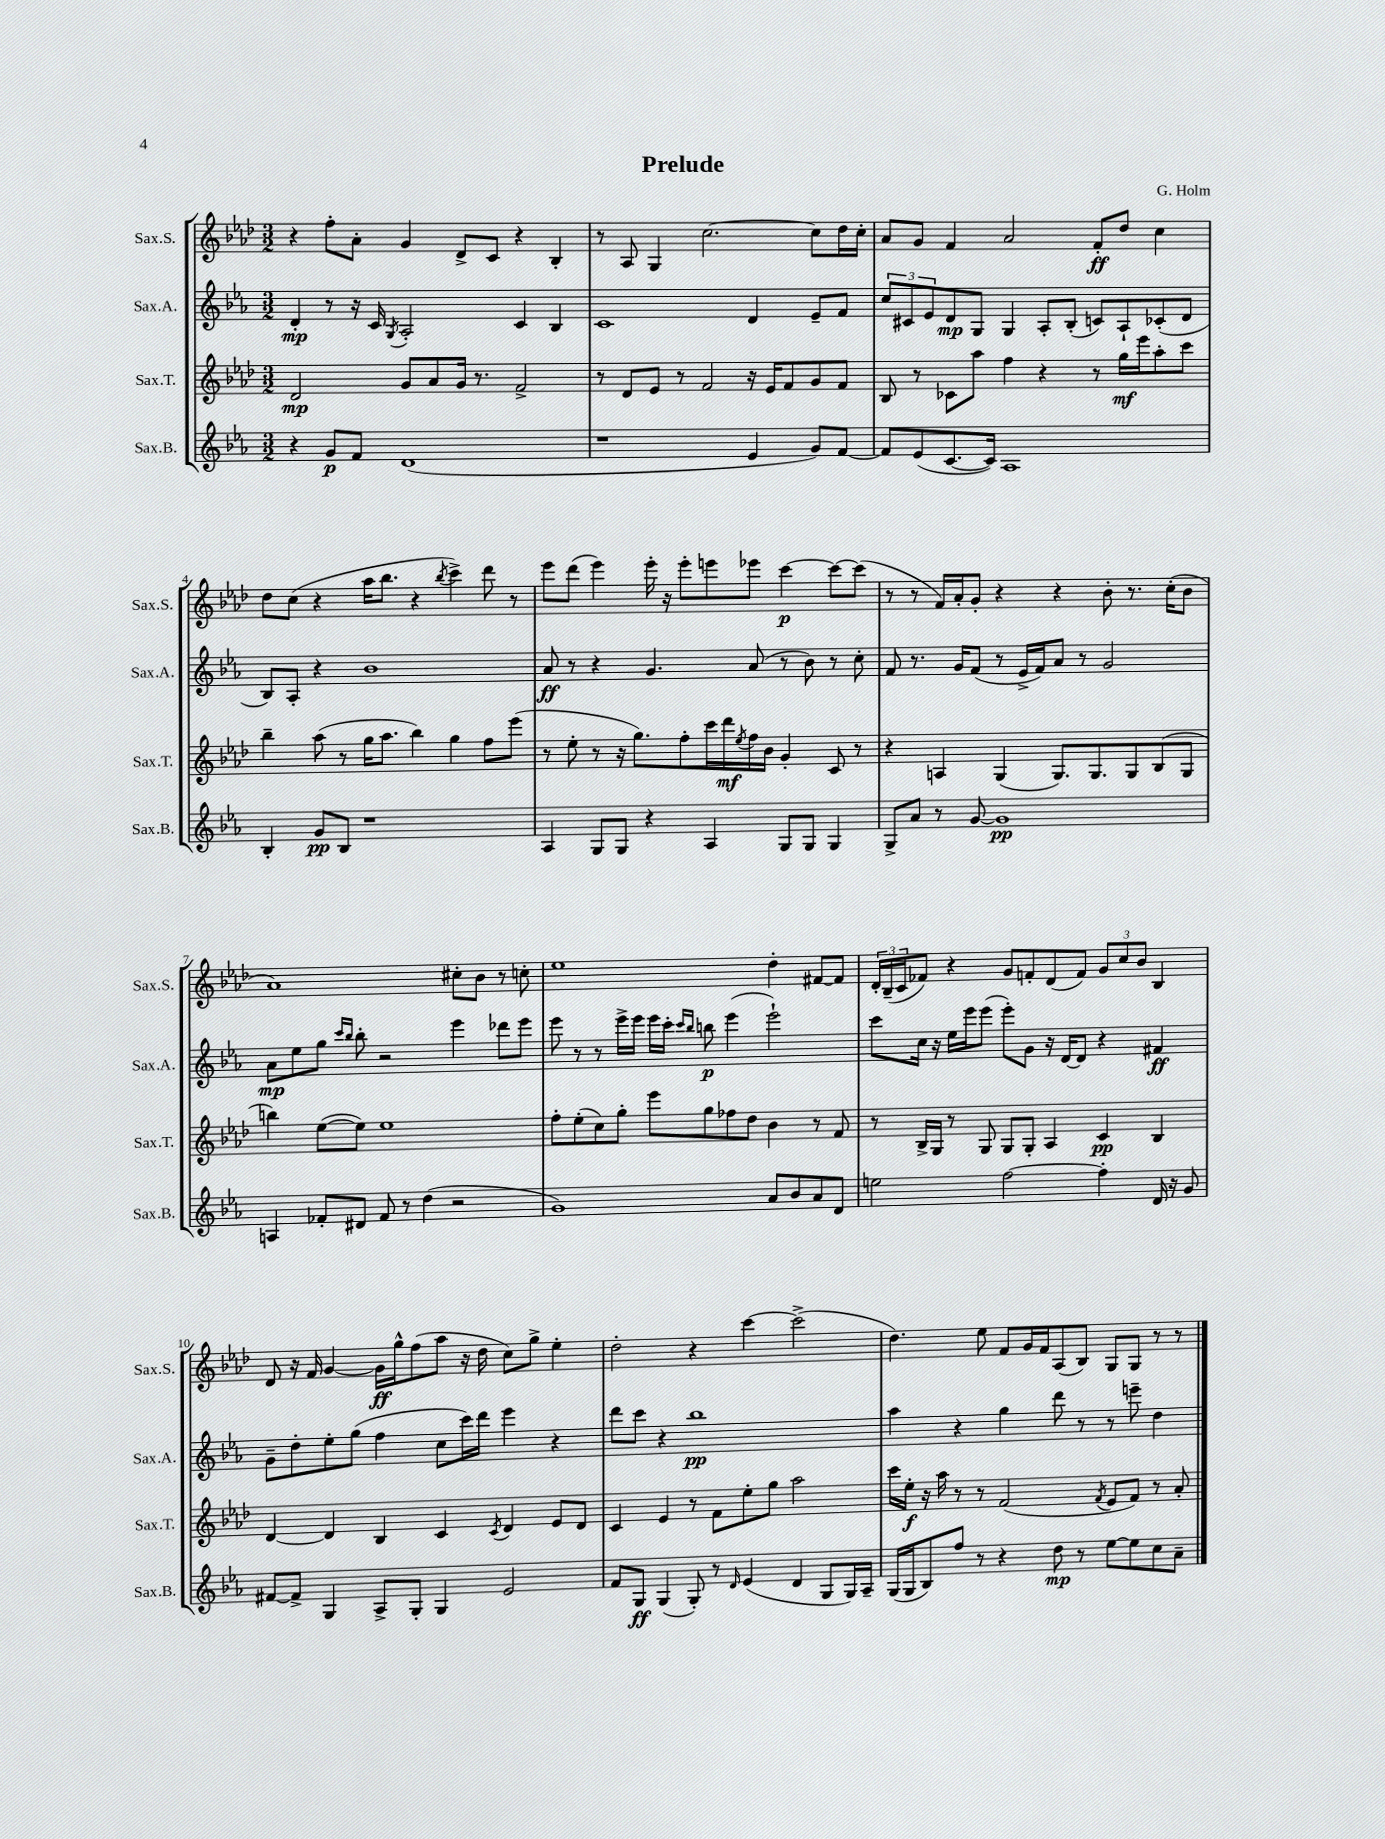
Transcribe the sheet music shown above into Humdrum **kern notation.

**kern	**kern	**kern	**kern
*staff4	*staff3	*staff2	*staff1
*clefG2	*clefG2	*clefG2	*clefG2
*k[b-e-a-]	*k[b-e-a-d-]	*k[b-e-a-]	*k[b-e-a-d-]
*M3/2	*M3/2	*M3/2	*M3/2
4r	2d-/	4d'/	4r
8g/L	.	8r	8ff'\L
8f/J	.	16r	8a-'\J
.	.	16c/	.
.	.	8qG/	.
(1d	8g/L	2A-'/	4g/
.	8a-/	.	.
.	16g/Jk	.	8d-^/L
.	8.r	.	.
.	.	.	8c/J
.	2f^/	4c/	4r
.	.	4B-/	4B-'/
=	=	=	=
1r	8r	1c	8r
.	8d-/L	.	8A-/
.	8e-/J	.	4G/
.	8r	.	.
.	2f/	.	[2.cc\
4e-/	16r	4d/	.
.	16e-/LK	.	.
.	8f/	.	.
8g/L)	8g/	8e-~/L	8cc\]L
[8f/J	8f/J	8f/J	16dd-\L
.	.	.	16cc'\JJ
=	=	=	=
8f/]L	8B-/	12cc/L	8a-/L
.	.	12c#/	.
(8e-/	8r	.	8g/J
.	.	12e-/	.
[8.c/	8c-\L	8d/	4f/
.	8aa-\J	8G/J	.
16c/]Jk)	.	.	.
1A-	4ff\	4G/	2a-/
.	4r	8A-'/L	.
.	.	(8B-'/J	.
.	8r	8c/L)	8f'/L
.	16gg\LL	8A-`/	8dd-/J
.	16eee-\J	.	.
.	8aa-'\	(8c-'/	4cc\
.	8ccc\J	8d/J	.
=	=	=	=
4B-'/	4bb-~\	8B-/L)	8dd-\L
.	.	8A-'/J	(8cc\J
8g/L	(8aa-\	4r	4r
8B-/J	8r	.	.
1r	16gg\LK	1b-	16aa-\LK
.	8.aa-\J	.	8.bb-\J
.	4bb-\)	.	4r
.	.	.	8qbb-/
.	4gg\	.	4ccc^\)
.	8ff\L	.	8ddd-\
.	(8eee-\J	.	8r
=	=	=	=
4A-/	8r	8a-/	8eee-\L
.	8ee-'\	8r	(8ddd-\J
8G/L	8r	4r	4eee-\)
8G/J	16r	.	.
.	8.gg\L)	.	.
4r	.	4.g/	16eee-'\
.	.	.	16r
.	8ff'\	.	8eee-'\L
4A-/	16ccc\L	.	8eee\
.	16ddd-\	.	.
.	8qee-/	.	.
.	16ff\	(8a-/	8eee-\J
.	16b-\JJ	.	.
8G/L	4g'/	8r	[4ccc\
8G/J	.	8b-\)	.
4G/	8c/	8r	8ccc\_L
.	8r	8cc'\	(8ccc\]J
=	=	=	=
8G^/L	4r	8f/	8r
8a-/J	.	8.r	8r
8r	4A/	.	16f/LL)
.	.	16g/LK	16a-'/J
[8g/	.	(8f/J	8g'/J
1g]	(4G/	8r	4r
.	.	16e-^/LL	.
.	.	16f/J)	.
.	8.G/L)	8a-/J	4r
.	.	8r	.
.	8.G/	.	.
.	.	2g/	8b-'\
.	8G/	.	8.r
.	(8B-/	.	.
.	.	.	(16cc'\LK
.	8G/J	.	8b-\J
=	=	=	=
4A/	4bb\)	8a-\L	1a-)
.	.	8ee-\	.
8f-'/L	([8ee-\L	8gg\J	.
.	.	16qqccc/LL	.
.	.	16qqbb-/JJ	.
8d#/J	8ee-\]J)	8bb-'\	.
8f-/	1ee-	2r	.
8r	.	.	.
(4dd\	.	.	.
2r	.	4eee-\	8cc#'\L
.	.	.	8b-\J
.	.	8ddd-\L	8r
.	.	8eee-\J	8cc'\
=	=	=	=
1g)	8ff'\L	8eee-\	1ee-
.	(8ee-'\	8r	.
.	8cc\)	8r	.
.	8gg'\J	16eee-^\LL	.
.	.	16eee-\JJ	.
.	8eee-\L	16eee-\LL	.
.	.	16ccc'\JJ	.
.	.	16qqccc/LL	.
.	.	16qqbb-/JJ	.
.	8gg\	8bb\	.
.	8ff-\	(4eee-\	.
.	8dd-\J	.	.
8a-/L	4b-\	2eee-`\)	4dd-'\
8b-/	.	.	.
8a-/	8r	.	[8f#/L
8d/J	8f/	.	8f#/]J
=	=	=	=
2ee\	8r	8ccc\L	24d-'/LL
.	.	.	(24B-~/
.	.	.	24c/J
.	16B-^/LL	16cc\Jk	8f-/J)
.	16G/JJ	16r	.
.	8r	16ee-\LL	4r
.	.	16eee-\J	.
.	8G/	(8eee-\J	.
[2ff\	8G/L	8eee-'\L)	8g/L
.	8G'/J	8g\J	8f'/
.	4A-/	16r	(8d-/
.	.	[16d/LK	.
.	.	8d/]J	8f/J)
4ff'\]	4c/	4r	12g/L
.	.	.	12cc/
.	.	.	12b-/J
16d/	4B-/	4f#/	4B-/
16r	.	.	.
8g/	.	.	.
=	=	=	=
[8f#/L	[4d-/	8g~\L	8d-/
8f#^/]J	.	8dd'\	16r
.	.	.	16f/
4G/	4d-/]	8ee-'\	[4g/
.	.	(8gg\J	.
8A-^/L	4B-/	4ff\	16g\]LL
.	.	.	16gg^^\J
8G'/J	.	.	(8ff\
4G/	4c/	8cc\L	8aa-\J
.	.	16ccc\L)	16r
.	.	16ddd\JJ	16dd-\
.	8qc/	.	.
2e-/	4d-/	4eee-\	8cc\L)
.	.	.	8gg^\J
.	8e-/L	4r	4ee-'\
.	8d-/J	.	.
=	=	=	=
8f/L	4c/	8ddd\L	2dd-'\
8G/J	.	8ccc\J	.
(4G/	4e-/	4r	.
8G'/)	8r	1bb-	4r
8r	8f\L	.	.
16qqd/	.	.	.
(4e-/	8ee-'\	.	[4ccc\
.	8gg\J	.	.
4d/	2aa-\	.	(2ccc^\]
8G/L	.	.	.
16G/L)	.	.	.
16A-~/JJ	.	.	.
=	=	=	=
(16G/LL	16ccc\LL	4aa-\	4.dd-\)
16G/J	16ee-'\JJ	.	.
8B-/)	16r	.	.
.	16aa-\	.	.
8ff/J	8r	4r	.
8r	8r	.	8ee-\
4r	(2f/	4gg\	8f/L
.	.	.	16g/L
.	.	.	16f/J
8dd\	.	8ddd\	(8A-/
8r	.	8r	8B-/J)
.	8qf/	.	.
[8ee-\L	8e-/L	8r	8G/L
8ee-\]	8f/J)	8eee~\	8G/J
8cc\	8r	4dd\	8r
8a-~\J	8a-'/	.	8r
==	==	==	==
*-	*-	*-	*-
